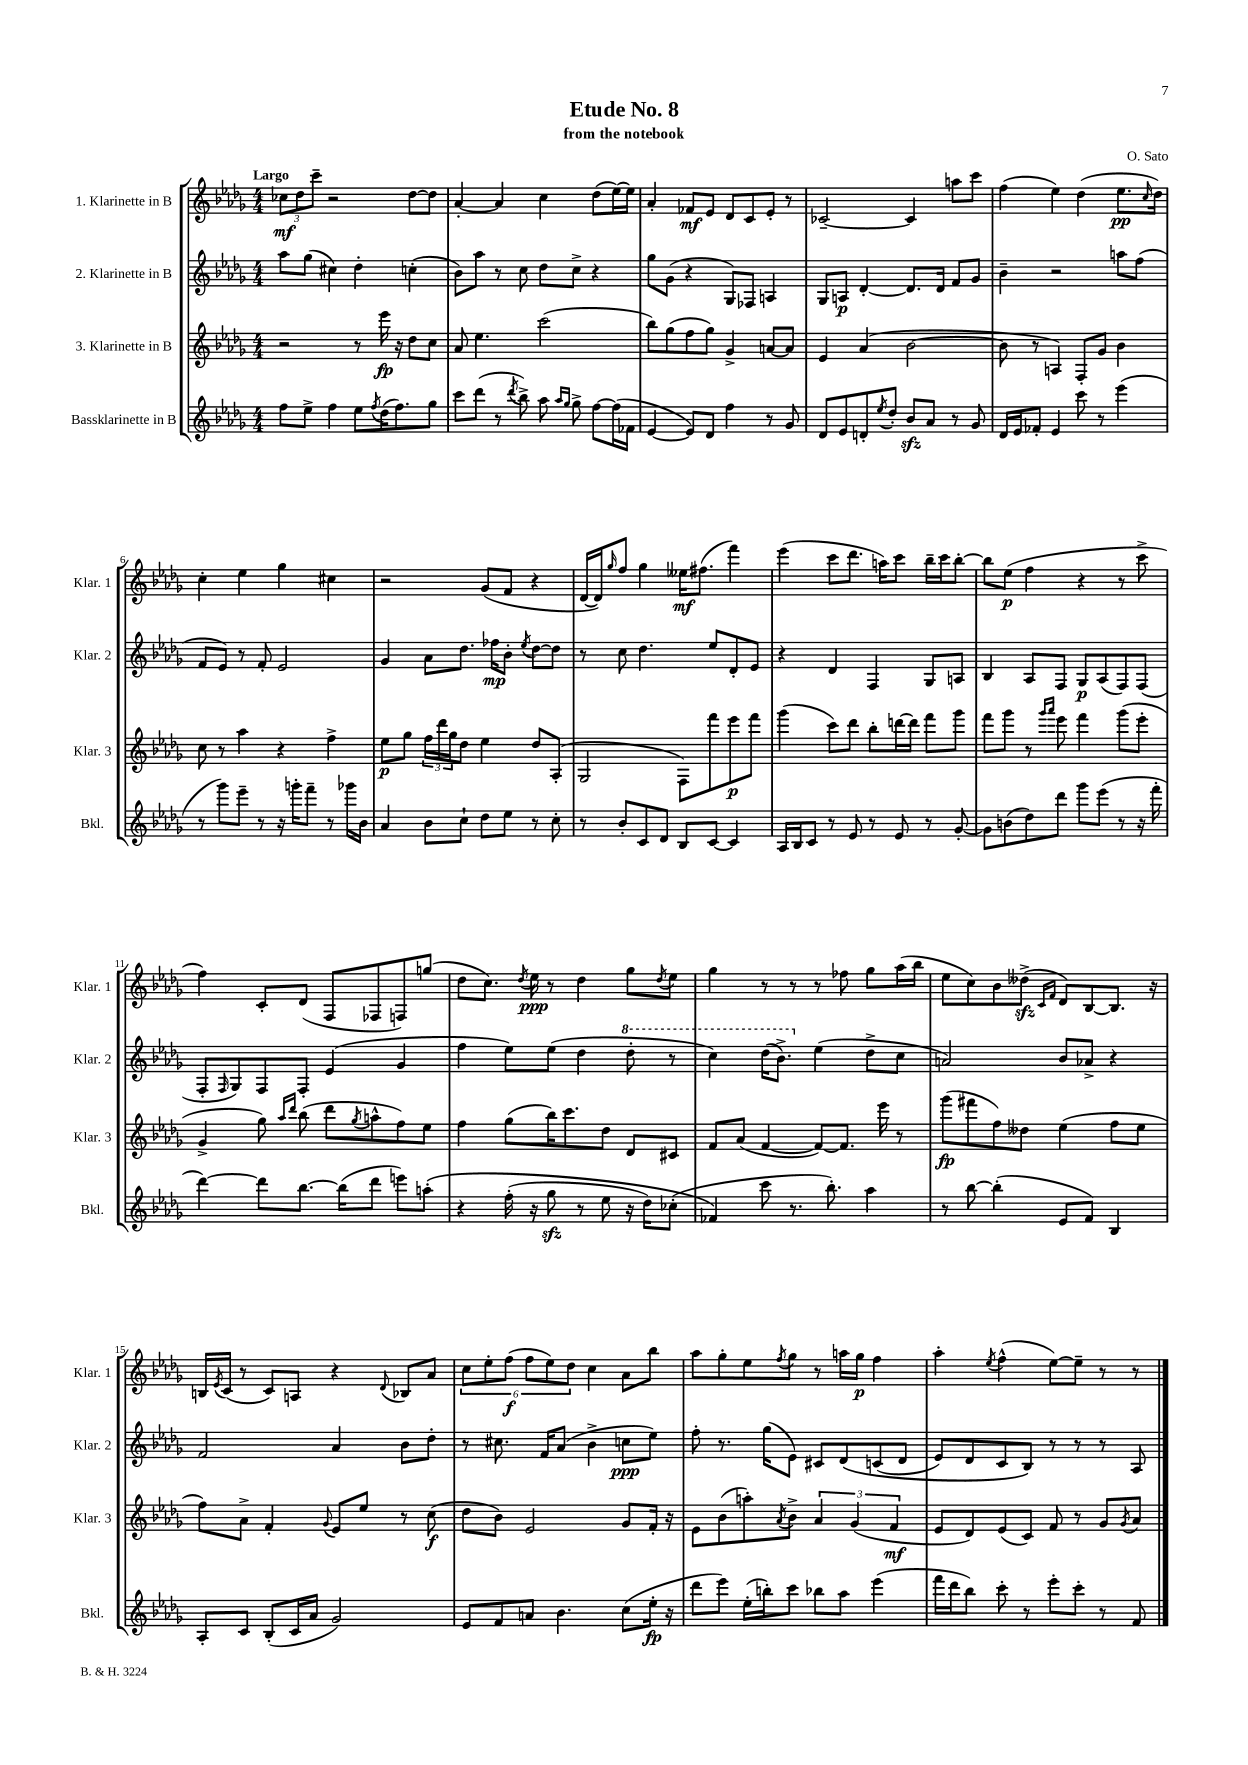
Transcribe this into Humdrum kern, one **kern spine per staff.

**kern	**dynam	**kern	**dynam	**kern	**dynam	**kern	**dynam
*part4	*part4	*part3	*part3	*part2	*part2	*part1	*part1
*staff4	*staff4	*staff3	*staff3	*staff2	*staff2	*staff1	*staff1
*I"Bassklarinette in B	*	*I"3. Klarinette in B	*	*I"2. Klarinette in B	*	*I"1. Klarinette in B	*
*I'Bkl.	*	*I'Klar. 3	*	*I'Klar. 2	*	*I'Klar. 1	*
*clefG2	*	*clefG2	*	*clefG2	*	*clefG2	*
*k[b-e-a-d-g-]	*	*k[b-e-a-d-g-]	*	*k[b-e-a-d-g-]	*	*k[b-e-a-d-g-]	*
*M4/4	*	*M4/4	*	*M4/4	*	*M4/4	*
=1	=1	=1	=1	=1	=1	=1	=1
!	!	!	!	!	!	!LO:TX:a:B:t=Largo	!
8ff\L	.	2r	.	8aa-\L	.	12cc-X\L	mf
.	.	.	.	.	.	12dd-\	.
8ee-^\J	.	.	.	(8gg-\J	.	.	.
.	.	.	.	.	.	12ccc~\J	.
4ff\	.	.	.	4cc#X\)	.	2r	.
8ee-\L	.	8r	.	4dd-'\	.	.	.
8qff/	.	.	.	.	.	.	.
(16dd-\K	.	16eee-\	fp	.	.	.	.
8.ff\)	.	16r	.	.	.	.	.
.	.	8dd-\L	.	(4ccn'\	.	[8dd-\L	.
8gg-\J	.	8cc\J	.	.	.	8dd-\J]	.
=2	=2	=2	=2	=2	=2	=2	=2
8ccc\L	.	8a-/	.	8b-\L)	.	[4a-'/	.
(8ddd-\J	.	4.ee-\	.	8aa-\J	.	.	.
8r	.	.	.	8r	.	4a-/]	.
8qddd-/	.	.	.	.	.	.	.
8bb-^\)	.	.	.	8cc\	.	.	.
8aa-\	.	(2ccc\	.	8dd-\L	.	4cc\	.
16qqaa-/LL	.	.	.	.	.	.	.
16qqgg-/JJ	.	.	.	.	.	.	.
8gg-^\	.	.	.	8cc^\J	.	.	.
[8ff\L	.	.	.	4r	.	(8dd-\L	.
(16ff\L]	.	.	.	.	.	[16ee-\L)	.
16f-X\JJ	.	.	.	.	.	16ee-\JJ]	.
=3	=3	=3	=3	=3	=3	=3	=3
[4e-/	.	8bb-\L)	.	8gg-\L	.	4a-'/	.
.	.	(8gg-\	.	(8g-\J	.	.	.
8e-/L])	.	8ff\	.	4r	.	8f-X/L	mf
8d-/J	.	8gg-\J)	.	.	.	8e-/J	.
4ff\	.	4g-^/	.	8G-/L)	.	8d-/L	.
.	.	.	.	8F-X/J	.	8c/	.
8r	.	[8an/L	.	4An/	.	8e-'/J	.
8g-/	.	8a/J]	.	.	.	8r	.
=4	=4	=4	=4	=4	=4	=4	=4
8d-/L	.	4e-/	.	8G-/L	.	[2c-X~/	.
8e-/	.	.	.	8An/J	p	.	.
8dn'/	.	(4a-/	.	[4d-'/	.	.	.
8qee-/	.	.	.	.	.	.	.
8dd-'/J	.	.	.	.	.	.	.
8b-zz/L	.	[2b-\	.	8.d-/L]	.	4c-/]	.
8a-/J	.	.	.	.	.	.	.
.	.	.	.	16d-/Jk	.	.	.
8r	.	.	.	8f/L	.	8aan\L	.
8g-/	.	.	.	8g-/J	.	8ccc\J	.
=5	=5	=5	=5	=5	=5	=5	=5
16d-/LL	.	8b-\]	.	4b-~\	.	(4ff\	.
16e-/J	.	.	.	.	.	.	.
8f-X'/J	.	8r	.	.	.	.	.
4e-/	.	4An/)	.	2r	.	4ee-\)	.
8ccc\	.	8F'/L	.	.	.	(4dd-\	.
8r	.	8g-/J	.	.	.	.	.
(4eee-\	.	4b-\	.	8aan\L	.	8.ee-\L	pp
.	.	.	.	(8ff\J	.	.	.
.	.	.	.	.	.	16qqcc/	.
.	.	.	.	.	.	16dd-\Jk)	.
!!LO:LB:g=z
=6	=6	=6	=6	=6	=6	=6	=6
8r	.	8cc\	.	8f/L	.	4cc'\	.
8ggg-\L)	.	8r	.	8e-/J)	.	.	.
8eee-~\J	.	4aa-\	.	8r	.	4ee-\	.
8r	.	.	.	8f'/	.	.	.
16r	.	4r	.	2e-/	.	4gg-\	.
16gggn'\KL	.	.	.	.	.	.	.
8fff~\J	.	.	.	.	.	.	.
8r	.	4ff^\	.	.	.	4cc#X\	.
16ggg-X\LL	.	.	.	.	.	.	.
16b-\JJ	.	.	.	.	.	.	.
=7	=7	=7	=7	=7	=7	=7	=7
4a-/	.	8ee-\L	p	4g-/	.	2r	.
.	.	8gg-\J	.	.	.	.	.
8b-\L	.	24ff\LL	.	8a-\L	.	.	.
.	.	24ddd-\	.	.	.	.	.
.	.	24gg-\J	.	.	.	.	.
8cc`\J	.	8dd-\J	.	8.dd-\J	.	.	.
8dd-\L	.	4ee-\	.	.	.	(8g-/L	.
.	.	.	.	16ff-X\KL	mp	.	.
8ee-\J	.	.	.	8b-'\J	.	8f/J	.
.	.	.	.	8qee-/	.	.	.
8r	.	8dd-/L	.	[8dd-\L	.	4r	.
8cc'\	.	(8A-'/J	.	8dd-\J]	.	.	.
=8	=8	=8	=8	=8	=8	=8	=8
8r	.	2G-/	.	8r	.	[16d-/LL	.
.	.	.	.	.	.	16d-/J])	.
.	.	.	.	.	.	16qqgg-/	.
8b-'/L	.	.	.	8cc\	.	8ff/J	.
8c/	.	.	.	4.dd-\	.	4gg-\	.
8d-/J	.	.	.	.	.	.	.
8B-/L	.	8F\L)	.	.	.	16ee--X\KL	mf
.	.	.	.	.	.	(8.ff#X\J	.
[8c/J	.	8fff\	.	8ee-/L	.	.	.
4c/]	.	8eee-\	p	8d-'/	.	4fff\)	.
.	.	8fff\J	.	8e-/J	.	.	.
=9	=9	=9	=9	=9	=9	=9	=9
16A-/LL	.	(4ggg-\	.	4r	.	(4eee-\	.
16B-/J	.	.	.	.	.	.	.
8c/J	.	.	.	.	.	.	.
8r	.	8ccc\L)	.	4d-/	.	8ccc\L	.
8e-/	.	8ddd-\J	.	.	.	8.ddd-\J	.
8r	.	8bb-'\L	.	4F/	.	.	.
.	.	.	.	.	.	16aan\KL)	.
8e-/	.	[16dddn\L	.	.	.	8ccc\J	.
.	.	16ddd\JJ]	.	.	.	.	.
8r	.	8fff\L	.	8G-/L	.	16bb-~\LL	.
.	.	.	.	.	.	16ccc\J	.
[8g-'/	.	8ggg-\J	.	8An/J	.	[8bb-'\J	.
=10	=10	=10	=10	=10	=10	=10	=10
8g-\L]	.	8fff\L	.	4B-/	.	8bb-\L]	.
(8bn\	.	8ggg-\J	.	.	.	(8ee-\J	p
8dd-\)	.	8r	.	8A-/L	.	4ff\	.
.	.	16qqggg-/LL	.	.	.	.	.
.	.	16qqaaa-/JJ	.	.	.	.	.
8ddd-\J	.	8eee-\	.	8F/J	.	.	.
8ggg-\L	.	4fff\	.	8G-/L	p	4r	.
(8eee-\J	.	.	.	(8A-/	.	.	.
8r	.	(8ggg-\L	.	8F/)	.	8r	.
16r	.	8eee-'\J	.	(8F/J	.	8ccc^\	.
16fff'\	.	.	.	.	.	.	.
!!LO:LB:g=z
=11	=11	=11	=11	=11	=11	=11	=11
[4ddd-\)	.	4g-^/	.	8F'/L	.	4ff\)	.
.	.	.	.	16qqF/	.	.	.
.	.	.	.	8G-/)	.	.	.
8ddd-\L]	.	8gg-\)	.	8F/	.	8c'/L	.
.	.	16qqaa-/LL	.	.	.	.	.
.	.	16qqddd-/JJ	.	.	.	.	.
[8.bb-\J	.	(8bb-\	.	8F'/J	.	(8d-/J	.
.	.	8ddd-\L	.	(4e-/	.	8F/L	.
(16bb-\KL]	.	.	.	.	.	.	.
.	.	8qgg-/	.	.	.	.	.
8ddd-\J	.	8aan^^\	.	.	.	8F-X/	.
8eeen\L)	.	8ff\)	.	4g-/	.	8Fn/)	.
(8aan'\J	.	8ee-\J	.	.	.	(8ggn/J	.
=12	=12	=12	=12	=12	=12	=12	=12
4r	.	4ff\	.	4ff\	.	8dd-\L	.
.	.	.	.	.	.	8.cc\J)	.
(16ff'\	.	(8gg-\L	.	8ee-\L)	.	.	.
.	.	.	.	.	.	8qdd-/	.
16r	.	.	.	.	.	16ee-\	ppp
8gg-zz\	.	16bb-\K)	.	(8ee-\J	.	8r	.
.	.	8.ccc\	.	.	.	.	.
8r	.	.	.	4dd-\	.	4dd-\	.
8ee-\	.	8dd-\J	.	.	.	.	.
*	*	*	*	*8va	*	*	*
16r	.	8d-/L	.	8ddd-'\	.	8gg-\L	.
16dd-\KL)	.	.	.	.	.	.	.
.	.	.	.	.	.	8qdd-/	.
(8cc-X'\J	.	8c#X/J	.	8r	.	8ee-\J	.
=13	=13	=13	=13	=13	=13	=13	=13
4f-X/)	.	8f/L	.	4ccc\)	.	4gg-\	.
.	.	(8a-/J	.	.	.	.	.
8ccc\	.	[4f/	.	(16ddd-\KL	.	8r	.
.	.	.	.	8.bb-^\J)	.	.	.
8.r	.	.	.	.	.	8r	.
*	*	*	*	*X8va	*	*	*
.	.	8f/L_)	.	(4ee-\	.	8r	.
8.bb-'\)	.	.	.	.	.	.	.
.	.	8.f/J]	.	.	.	8ff-X\	.
4aa-\	.	.	.	8dd-^\L	.	8gg-\L	.
.	.	16eee-\	.	.	.	.	.
.	.	8r	.	8cc\J	.	(16aa-\L	.
.	.	.	.	.	.	16bb-\JJ	.
=14	=14	=14	=14	=14	=14	=14	=14
8r	.	(8ggg-\L	fp	2an/)	.	8ee-\L	.
[8bb-\	.	8fff#X\	.	.	.	8cc\)	.
(4bb-'\]	.	8ff\)	.	.	.	8b-\	.
.	.	8dd--X\J	.	.	.	(8dd--Xzz^\J	.
.	.	.	.	.	.	16qqc/LL	.
.	.	.	.	.	.	16qqf/JJ	.
8e-/L	.	(4ee-\	.	8b-/L	.	8d-/L)	.
8f/J)	.	.	.	8a-X^/J	.	[8B-/	.
4B-/	.	8ff\L	.	4r	.	8.B-/J]	.
.	.	8ee-\J	.	.	.	.	.
.	.	.	.	.	.	16r	.
!!LO:LB:g=z
=15	=15	=15	=15	=15	=15	=15	=15
8A-'/L	.	8ff\L)	.	2f/	.	16Bn/LL	.
.	.	.	.	.	.	8qe-/	.
.	.	.	.	.	.	(16c/JJ	.
8c/J	.	8a-^\J	.	.	.	8r	.
(8B-'/L	.	4f'/	.	.	.	8c/L)	.
16c/L	.	.	.	.	.	8An/J	.
16a-/JJ	.	.	.	.	.	.	.
.	.	8qqg-/	.	.	.	.	.
2g-/)	.	8e-/L	.	4a-/	.	4r	.
.	.	8ee-/J	.	.	.	.	.
.	.	.	.	.	.	8qqd-/	.
.	.	8r	.	8b-\L	.	8B-X/L	.
.	.	(8cc\	f	8dd-'\J	.	8a-/J	.
=16	=16	=16	=16	=16	=16	=16	=16
8e-/L	.	8dd-\L	.	8r	.	12cc\L	.
.	.	.	.	.	.	12ee-'\	.
8f/	.	8b-\J)	.	8.cc#X\	.	.	.
.	.	.	.	.	.	(12ff\J	f
8an/J	.	2e-/	.	.	.	12ff\L	.
.	.	.	.	16f/KL	.	.	.
.	.	.	.	.	.	12ee-\)	.
4.b-\	.	.	.	(8a-/J	.	.	.
.	.	.	.	.	.	12dd-\J	.
.	.	.	.	4b-^\	.	4cc\	.
(8cc\L	.	8g-/L	.	8ccn\L	ppp	8a-\L	.
16ee-'\Jk	fp	16f'/Jk	.	8ee-\J)	.	8bb-\J	.
16r	.	16r	.	.	.	.	.
=17	=17	=17	=17	=17	=17	=17	=17
8ddd-\L	.	8e-\L	.	8ff'\	.	8aa-\L	.
8eee-\J)	.	(8b-\	.	8.r	.	8gg-'\	.
(16ee-'\LL	.	8aan'\)	.	.	.	8ee-\	.
16bbn'\J)	.	.	.	(16gg-\KL	.	.	.
.	.	8qa-/	.	.	.	8qff/	.
8ccc\J	.	8b-^\J	.	8e-\J)	.	8gg-\J	.
8bb-X\L	.	6a-/	.	8c#X/L	.	8r	.
8aa-\J	.	.	.	(8d-/	.	16aan\LL	.
.	.	(6g-/	.	.	.	.	.
.	.	.	.	.	.	16gg-\JJ	p
(4eee-\	.	.	.	(8cn/	.	4ff\	.
.	.	6f/	mf	.	.	.	.
.	.	.	.	8d-/J	.	.	.
=18	=18	=18	=18	=18	=18	=18	=18
16fff\LL	.	8e-/L	.	8e-/L)	.	4aa-'\	.
16ddd-\J	.	.	.	.	.	.	.
8bb-\J)	.	8d-/)	.	8d-/	.	.	.
.	.	.	.	.	.	8qee-/	.
8ccc'\	.	(8e-/	.	8c/	.	(4ff^^\	.
8r	.	8c/J)	.	8B-/J)	.	.	.
8eee-'\L	.	8f/	.	8r	.	[8ee-\L)	.
8ccc'\J	.	8r	.	8r	.	8ee-~\J]	.
8r	.	8g-/L	.	8r	.	8r	.
.	.	8qg-/	.	.	.	.	.
8f/	.	8a-/J	.	8A-/	.	8r	.
==	==	==	==	==	==	==	==
*-	*-	*-	*-	*-	*-	*-	*-
